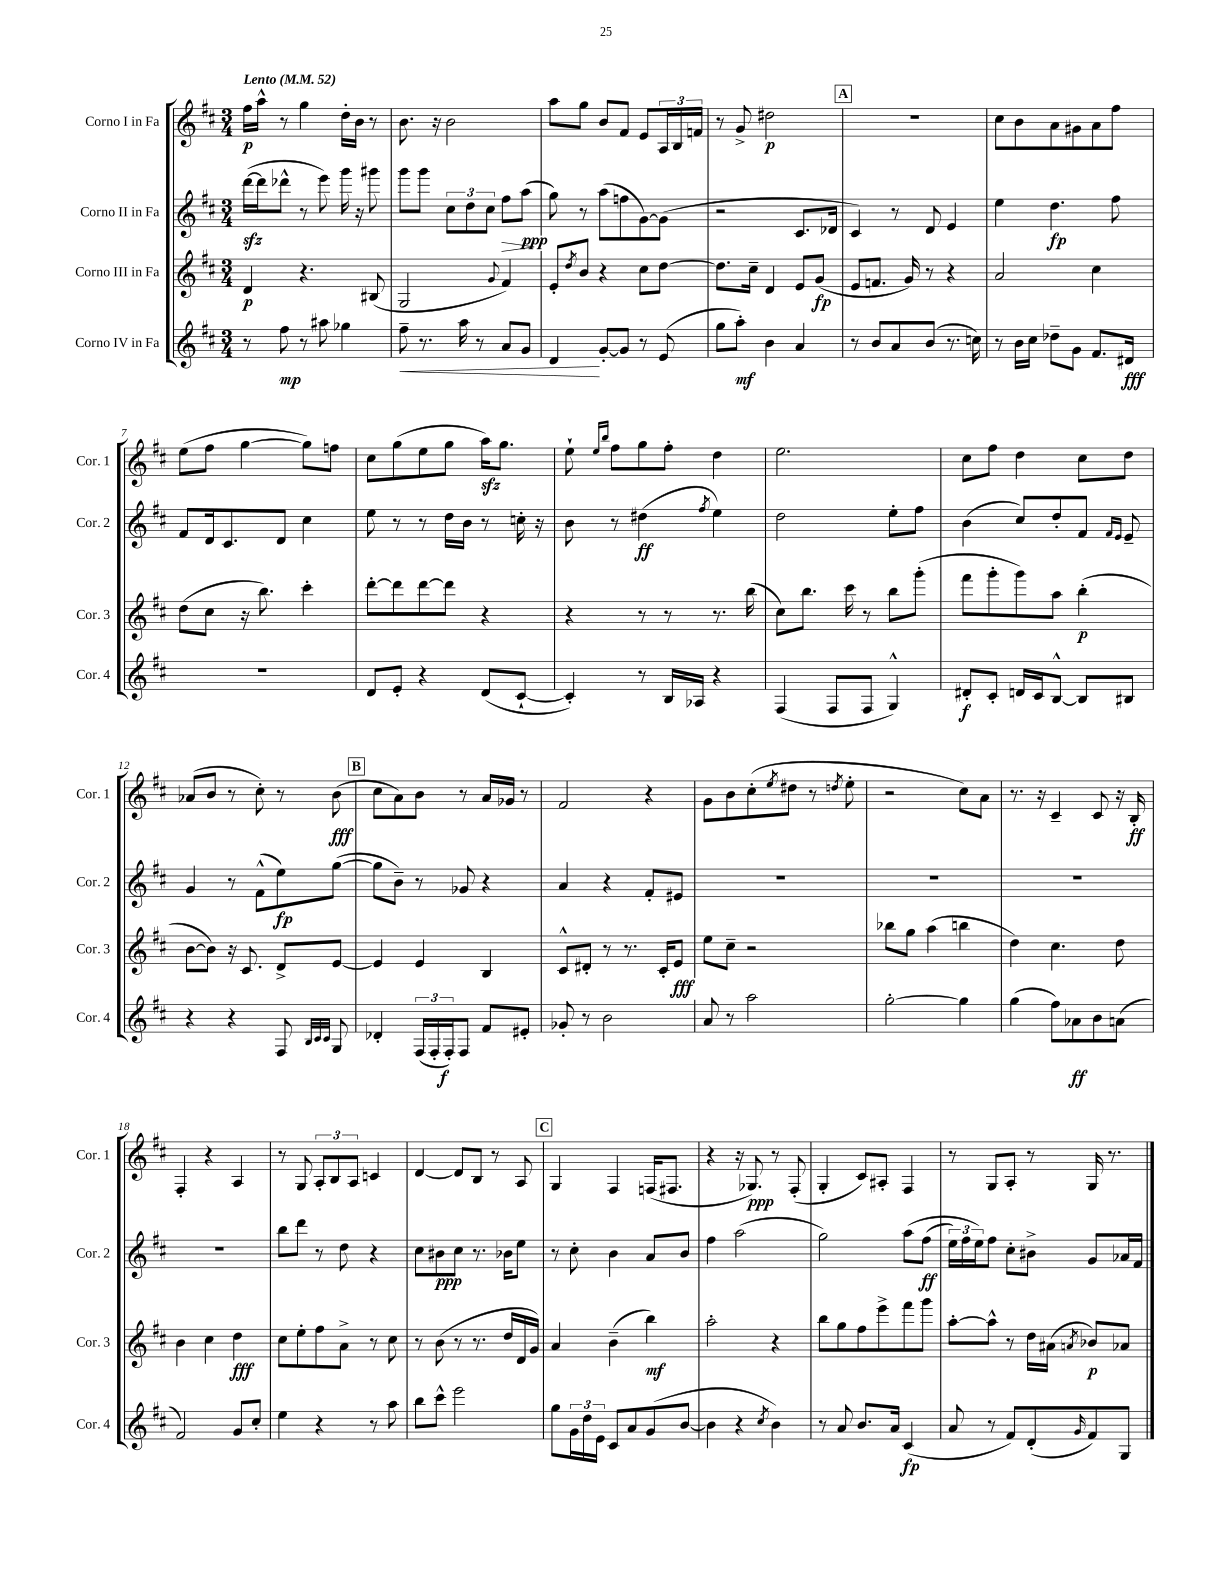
<<
\new StaffGroup <<
\new Staff = "s0" \with { instrumentName = "Corno I in Fa" shortInstrumentName = "Cor. 1" } {
    \clef treble \key d \major \numericTimeSignature \time 3/4 \tempo "Lento" 4 = 52
    fis''16\p a''16-^ r8 g''4 d''16-. b'16 r8 |
    b'8. r16 b'2 |
    a''8 g''8 b'8 fis'8 e'8 \tuplet 3/2 { a16 b16 f'16 } |
    r8 g'8-> dis''2\p |
    \mark \markup { \box "A" } R2. |
    cis''8 b'8 a'8 gis'8 a'8 fis''8 |
    e''8( fis''8 g''4~ g''8) f''8 |
    cis''8 g''8( e''8 g''8 a''16\sfz) g''8. |
    e''8-! \grace { e''16 b''16 } fis''8 g''8 fis''8-. d''4 |
    e''2. |
    cis''8 fis''8 d''4 cis''8 d''8 |
    aes'8( b'8 r8 cis''8-.) r8 b'8\fff( |
    \mark \markup { \box "B" } cis''8 a'8) b'8 r8 a'16 ges'16 r8 |
    fis'2 r4 |
    g'8 b'8 cis''8-.( \acciaccatura { e''8 } dis''8 r8 \acciaccatura { d''8 } e''8-. |
    r2 cis''8) a'8 |
    r8. r16 cis'4-- cis'8 r16 b16-.\ff |
    fis4-. r4 a4 |
    r8 g8 \tuplet 3/2 { a8-. b8 a8 } c'4 |
    d'4~ d'8 b8 r8 a8 |
    \mark \markup { \box "C" } g4 fis4 f16( fis8. |
    r4 r16 ges8.\ppp) r8 fis8-.( |
    g4-. cis'8) ais8-. fis4 |
    r8 g8 a8-. r8 g16 r8. \bar "|." |
}
\new Staff = "s1" \with { instrumentName = "Corno II in Fa" shortInstrumentName = "Cor. 2" } {
    \clef treble \key d \major \numericTimeSignature \time 3/4
    d'''16~\sfz( d'''16 des'''8-^ r8 e'''8) g'''16 r16 gis'''8 |
    g'''8 g'''8 \tuplet 3/2 { cis''8 d''8 cis''8 } fis''8\> a''8\ppp\!( |
    g''8) r8 a''8( f''8 g'8~) g'8( |
    r2 cis'8. des'16 |
    \mark \markup { \box "A" } cis'4) r8 d'8 e'4 |
    e''4 d''4.\fp fis''8 |
    fis'8 d'16 cis'8. d'8 cis''4 |
    e''8 r8 r8 d''16 b'16 r8 c''16-. r16 |
    b'8 r8 dis''4\ff( \acciaccatura { fis''8 } e''4) |
    d''2 e''8-. fis''8 |
    b'4( cis''8) d''8-. fis'8 \grace { fis'16 e'16 } e'8-- |
    g'4 r8 fis'8-^( e''8\fp) g''8~( |
    \mark \markup { \box "B" } g''8 b'8--) r8 ges'8 r4 |
    a'4 r4 fis'8-. eis'8 |
    R2. |
    R2. |
    R2. |
    R2. |
    b''8 d'''8 r8 d''8 r4 |
    cis''8 bis'8\ppp cis''8 r8. bes'16 e''8 |
    \mark \markup { \box "C" } r8 cis''8-. b'4 a'8 b'8 |
    fis''4 a''2( |
    g''2) a''8\( fis''8\ff( |
    \tuplet 3/2 { e''16) fis''16 e''16\) } fis''8 cis''8-. bis'8-> g'8 aes'16 fis'16 \bar "|." |
}
\new Staff = "s2" \with { instrumentName = "Corno III in Fa" shortInstrumentName = "Cor. 3" } {
    \clef treble \key d \major \numericTimeSignature \time 3/4
    d'4\p r4. bis8( |
    g2 \appoggiatura { g'8 } fis'4) |
    e'8-. \acciaccatura { d''8 } b'8 r4 cis''8 d''8~ |
    d''8. cis''16-- d'4 e'8 g'8\fp( |
    \mark \markup { \box "A" } e'8 f'8. g'16) r8 r4 |
    a'2 cis''4 |
    d''8( cis''8 r16 b''8.) cis'''4-. |
    d'''8~-. d'''8 d'''8~ d'''8 r4 |
    r4 r8 r8 r8. b''16( |
    cis''8) b''8. cis'''16 r8 b''8 g'''8-.( |
    fis'''8 g'''8-. g'''8) a''8 b''4-.\p( |
    b'8~ b'8) r16 cis'8. d'8-> e'8~ |
    \mark \markup { \box "B" } e'4 e'4 b4 |
    cis'8-^ dis'8-. r8 r8. cis'16-. e'8\fff |
    e''8 cis''8-- r2 |
    bes''8 g''8 a''4( b''4 |
    d''4) cis''4. d''8 |
    b'4 cis''4 d''4\fff |
    cis''8 e''8-. fis''8 a'8-> r8 cis''8 |
    r8 b'8( r8 r8. d''16 d'16 g'16) |
    \mark \markup { \box "C" } a'4 b'4--( b''4\mf) |
    a''2-. r4 |
    b''8 g''8 fis''8 e'''8-> fis'''8 g'''8 |
    a''8~-. a''8-^ r8 d''16 ais'16( \acciaccatura { a'8 } bes'8\p) aes'8 \bar "|." |
}
\new Staff = "s3" \with { instrumentName = "Corno IV in Fa" shortInstrumentName = "Cor. 4" } {
    \clef treble \key d \major \numericTimeSignature \time 3/4
    r8 fis''8\mp r8 ais''8 ges''4 |
    fis''8--\< r8. a''16 r8 a'8 g'8 |
    d'4\! g'8~-. g'8 r8 e'8( |
    g''8 a''8-.\mf) b'4 a'4 |
    \mark \markup { \box "A" } r8 b'8 a'8 b'8( r8. c''16) |
    r8 b'16 cis''16 des''8-- g'8 fis'8. dis'16\fff |
    R2. |
    d'8 e'8-. r4 d'8( cis'8~-! |
    cis'4-.) r8 b16 aes16 r4 |
    fis4( fis8 fis8 g4-^) |
    dis'8-.\f cis'8-. d'16 cis'16 b8~-^ b8 bis8 |
    r4 r4 fis8 \grace { b32 cis'32 cis'32 } g8 |
    \mark \markup { \box "B" } des'4-. \tuplet 3/2 { fis16( fis16-. fis16-.\f) } fis8 fis'8 eis'8-. |
    ges'8-. r8 b'2 |
    a'8 r8 a''2 |
    g''2~-. g''4 |
    g''4( fis''8) aes'8\ff b'8 a'8( |
    fis'2) g'8 cis''8-. |
    e''4 r4 r8 a''8 |
    b''8 cis'''8-^ e'''2 |
    \mark \markup { \box "C" } g''8 \tuplet 3/2 { g'16 d''16 e'16 } cis'8 a'8 g'8( b'8~ |
    b'4 r4 \acciaccatura { cis''8 } b'4) |
    r8 a'8 b'8. a'16 cis'4\fp( |
    a'8 r8 fis'8) d'8-.( \grace { g'16 } fis'8) g8 \bar "|." |
}
>>
>>
